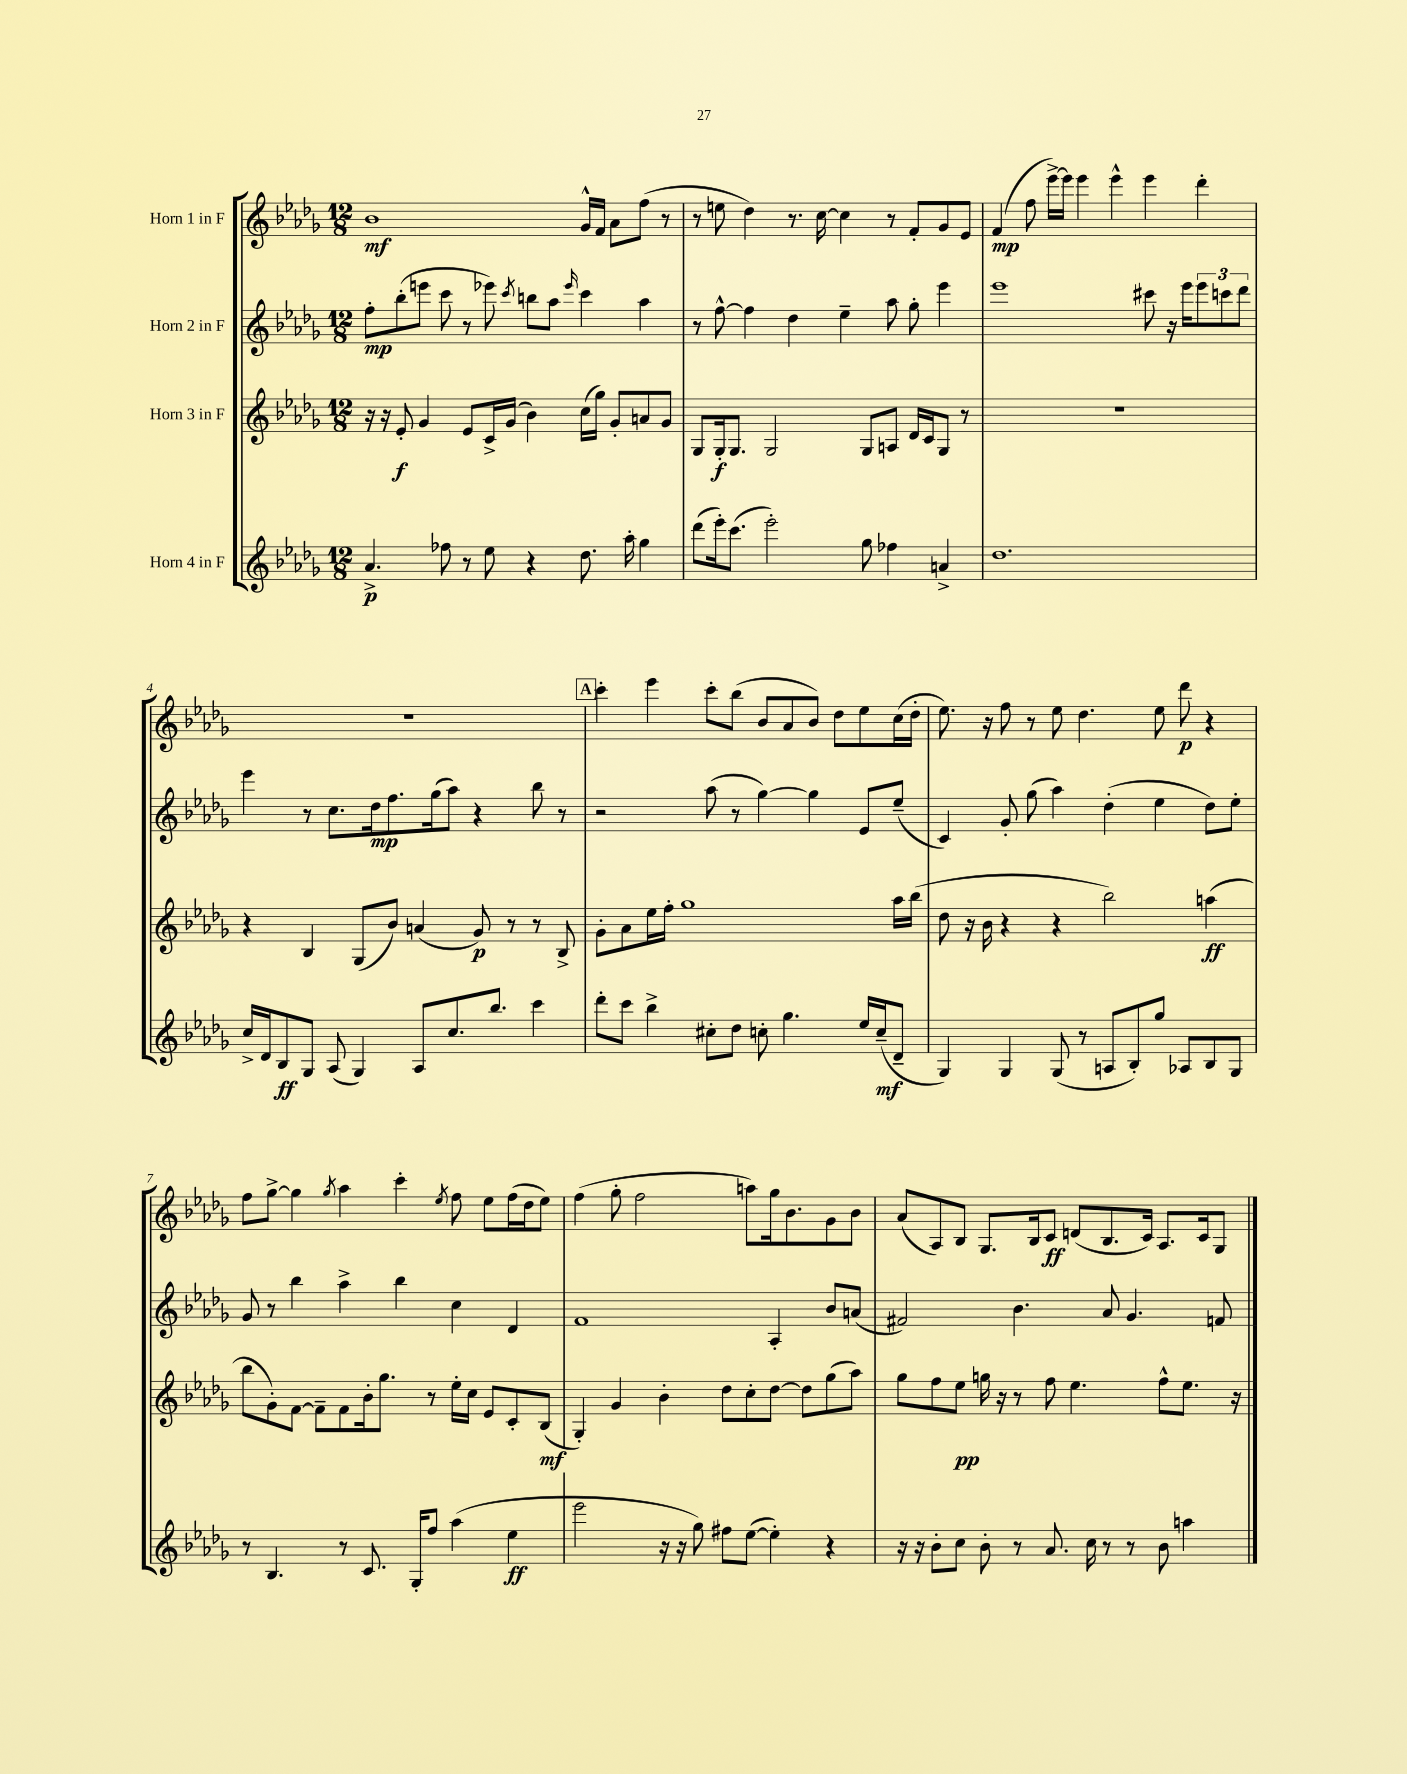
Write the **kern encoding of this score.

**kern	**dynam	**kern	**dynam	**kern	**dynam	**kern	**dynam
*part4	*part4	*part3	*part3	*part2	*part2	*part1	*part1
*staff4	*staff4	*staff3	*staff3	*staff2	*staff2	*staff1	*staff1
*I"Horn 4 in F	*	*I"Horn 3 in F	*	*I"Horn 2 in F	*	*I"Horn 1 in F	*
*clefG2	*	*clefG2	*	*clefG2	*	*clefG2	*
*k[b-e-a-d-g-]	*	*k[b-e-a-d-g-]	*	*k[b-e-a-d-g-]	*	*k[b-e-a-d-g-]	*
*M12/8	*	*M12/8	*	*M12/8	*	*M12/8	*
=1	=1	=1	=1	=1	=1	=1	=1
4.a-^/	p	16r	.	8ff'\L	mp	1b-	mf
.	.	16r	.	.	.	.	.
.	.	8e-'/	f	(8bb-'\	.	.	.
.	.	4g-/	.	8eeen\J	.	.	.
8ff-X\	.	.	.	8ccc\	.	.	.
8r	.	8e-/L	.	8r	.	.	.
8ee-\	.	16c^/L	.	8eee-X\)	.	.	.
.	.	(16g-/JJ	.	.	.	.	.
.	.	.	.	8qccc/	.	.	.
4r	.	4b-\)	.	8bbn\L	.	.	.
.	.	.	.	8aa-\J	.	.	.
.	.	.	.	16qqeee-/	.	.	.
8.dd-\	.	(16cc\LL	.	4ccc\	.	16g-^^/LL	.
.	.	16gg-\JJ)	.	.	.	16f/JJ	.
.	.	8g-'/L	.	.	.	8a-\L	.
16aa-'\	.	.	.	.	.	.	.
4gg-\	.	8an/	.	4aa-\	.	(8ff\J	.
.	.	8g-/J	.	.	.	8r	.
=2	=2	=2	=2	=2	=2	=2	=2
(8ddd-\L	.	8G-/L	.	8r	.	8r	.
16eee-'\k)	.	16G-'/k	f	[8ff^^\	.	8een\	.
(8.ccc\J	.	8.G-/J	.	.	.	.	.
.	.	.	.	4ff\]	.	4dd-\)	.
2eee-'\)	.	2G-/	.	.	.	.	.
.	.	.	.	4dd-\	.	8.r	.
.	.	.	.	.	.	[16cc\	.
.	.	.	.	4ee-~\	.	4cc\]	.
8gg-\	.	8G-/L	.	.	.	.	.
4ff-X\	.	8An/J	.	8aa-\	.	8r	.
.	.	16d-/LL	.	8gg-'\	.	8f'/L	.
.	.	16c/J	.	.	.	.	.
4an^/	.	8G-/J	.	4eee-\	.	8g-/	.
.	.	8r	.	.	.	8e-/J	.
=3	=3	=3	=3	=3	=3	=3	=3
1.dd-	.	1.r	.	1eee-	.	(4f/	mp
.	.	.	.	.	.	8ff\	.
.	.	.	.	.	.	[16eee-^\LL)	.
.	.	.	.	.	.	16eee-\JJ]	.
.	.	.	.	.	.	4eee-\	.
.	.	.	.	.	.	4eee-^^\	.
.	.	.	.	8ccc#X\	.	4eee-\	.
.	.	.	.	16r	.	.	.
.	.	.	.	16eee-\KL	.	.	.
.	.	.	.	12eee-\	.	4ddd-'\	.
.	.	.	.	12cccn\	.	.	.
.	.	.	.	12ddd-\J	.	.	.
!!LO:LB:g=z
=4	=4	=4	=4	=4	=4	=4	=4
16cc^/LL	.	4r	.	4eee-\	.	1.r	.
16d-/J	.	.	.	.	.	.	.
8B-/	ff	.	.	.	.	.	.
8G-/J	.	4B-/	.	8r	.	.	.
(8A-/	.	.	.	8.cc\L	.	.	.
4G-/)	.	(8G-/L	.	.	.	.	.
.	.	.	.	16dd-\k	mp	.	.
.	.	8b-/J)	.	8.ff\	.	.	.
8A-/L	.	(4an/	.	.	.	.	.
.	.	.	.	(16gg-\k	.	.	.
8.cc/	.	.	.	8aa-\J)	.	.	.
.	.	8g-/)	p	4r	.	.	.
8.bb-/J	.	.	.	.	.	.	.
.	.	8r	.	.	.	.	.
4ccc\	.	8r	.	8bb-\	.	.	.
.	.	8B-^/	.	8r	.	.	.
!!LO:REH:place=s1:t=A
=5	=5	=5	=5	=5	=5	=5	=5
8ddd-'\L	.	8g-'\L	.	2r	.	4ccc'\	.
8ccc\J	.	8a-\	.	.	.	.	.
4bb-^\	.	16ee-\L	.	.	.	4eee-\	.
.	.	16ff'\JJ	.	.	.	.	.
.	.	1gg-	.	.	.	.	.
8cc#X'\L	.	.	.	(8aa-\	.	8ccc'\L	.
8dd-\J	.	.	.	8r	.	(8bb-\J	.
8ccn'\	.	.	.	[4gg-\)	.	8b-/L	.
4.gg-\	.	.	.	.	.	8a-/	.
.	.	.	.	4gg-\]	.	8b-/J)	.
.	.	.	.	.	.	8dd-\L	.
16ee-/LL	.	.	.	8e-/L	.	8ee-\	.
(16cc~/J	mf	.	.	.	.	.	.
8d-~/J	.	16aa-\LL	.	(8ee-~/J	.	(16cc\L	.
.	.	(16bb-\JJ	.	.	.	16dd-'\JJ	.
=6	=6	=6	=6	=6	=6	=6	=6
4G-/)	.	8dd-\	.	4c/)	.	8.ee-\)	.
.	.	16r	.	.	.	.	.
.	.	16b-\	.	.	.	16r	.
4G-/	.	4r	.	8g-'/	.	8ff\	.
.	.	.	.	(8gg-\	.	8r	.
(8G-/	.	4r	.	4aa-\)	.	8ee-\	.
8r	.	.	.	.	.	4.dd-\	.
8An/L	.	2bb-\)	.	(4dd-'\	.	.	.
8B-'/)	.	.	.	.	.	.	.
8gg-/J	.	.	.	4ee-\	.	8ee-\	.
8A-X/L	.	.	.	.	.	8ddd-\	p
8B-/	.	(4aan\	ff	8dd-\L)	.	4r	.
8G-/J	.	.	.	8ee-'\J	.	.	.
!!LO:LB:g=z
=7	=7	=7	=7	=7	=7	=7	=7
8r	.	8bb-\L	.	8g-/	.	8ff\L	.
4.B-/	.	8g-'\)	.	8r	.	[8gg-^\J	.
.	.	[8f\J	.	4bb-\	.	4gg-\]	.
.	.	8f~\L]	.	.	.	.	.
.	.	.	.	.	.	8qgg-/	.
8r	.	8f\	.	4aa-^\	.	4aa-\	.
8.c/	.	16b-'\k	.	.	.	.	.
.	.	8.gg-\J	.	.	.	.	.
.	.	.	.	4bb-\	.	4ccc'\	.
16G-'/KL	.	.	.	.	.	.	.
8ff/J	.	8r	.	.	.	.	.
.	.	.	.	.	.	8qee-/	.
(4aa-\	.	16ee-'\LL	.	4cc\	.	8ff\	.
.	.	16cc\JJ	.	.	.	.	.
.	.	8e-/L	.	.	.	8ee-\L	.
4ee-\	ff	8c'/	.	4d-/	.	(16ff\L	.
.	.	.	.	.	.	16dd-\J	.
.	.	(8B-/J	mf	.	.	8ee-\J)	.
=8	=8	=8	=8	=8	=8	=8	=8
2eee-\	.	4G-'/)	.	1f	.	(4ff\	.
.	.	4g-/	.	.	.	8gg-'\	.
.	.	.	.	.	.	2ff\	.
16r	.	4b-'\	.	.	.	.	.
16r	.	.	.	.	.	.	.
8gg-\)	.	.	.	.	.	.	.
8ff#X\L	.	8dd-\L	.	.	.	.	.
([8ee-\J	.	8cc'\	.	.	.	8aan\L)	.
4ee-'\])	.	[8dd-\J	.	4A-'/	.	16gg-\k	.
.	.	.	.	.	.	8.b-\	.
.	.	8dd-\L]	.	.	.	.	.
4r	.	(8gg-\	.	8b-/L	.	8g-\	.
.	.	8aa-\J)	.	(8an/J	.	8b-\J	.
=9	=9	=9	=9	=9	=9	=9	=9
16r	.	8gg-\L	.	2f#X/)	.	(8a-/L	.
16r	.	.	.	.	.	.	.
8b-'\L	.	8ff\	.	.	.	8A-/)	.
8cc\J	.	8ee-\J	pp	.	.	8B-/J	.
8b-'\	.	16ggn\	.	.	.	8.G-/L	.
.	.	16r	.	.	.	.	.
8r	.	8r	.	4.b-\	.	.	.
.	.	.	.	.	.	16B-/k	.
8.a-/	.	8ff\	.	.	.	8c/J	ff
.	.	4.ee-\	.	.	.	(8dn/L	.
16cc\	.	.	.	.	.	.	.
8r	.	.	.	8a-/	.	8.B-/	.
8r	.	.	.	4.g-/	.	.	.
.	.	.	.	.	.	16c/Jk)	.
8b-\	.	8ff^^\L	.	.	.	8.A-/L	.
4aan\	.	8.ee-\J	.	.	.	.	.
.	.	.	.	.	.	16c/k	.
.	.	.	.	8fn/	.	8G-/J	.
.	.	16r	.	.	.	.	.
==	==	==	==	==	==	==	==
*-	*-	*-	*-	*-	*-	*-	*-
